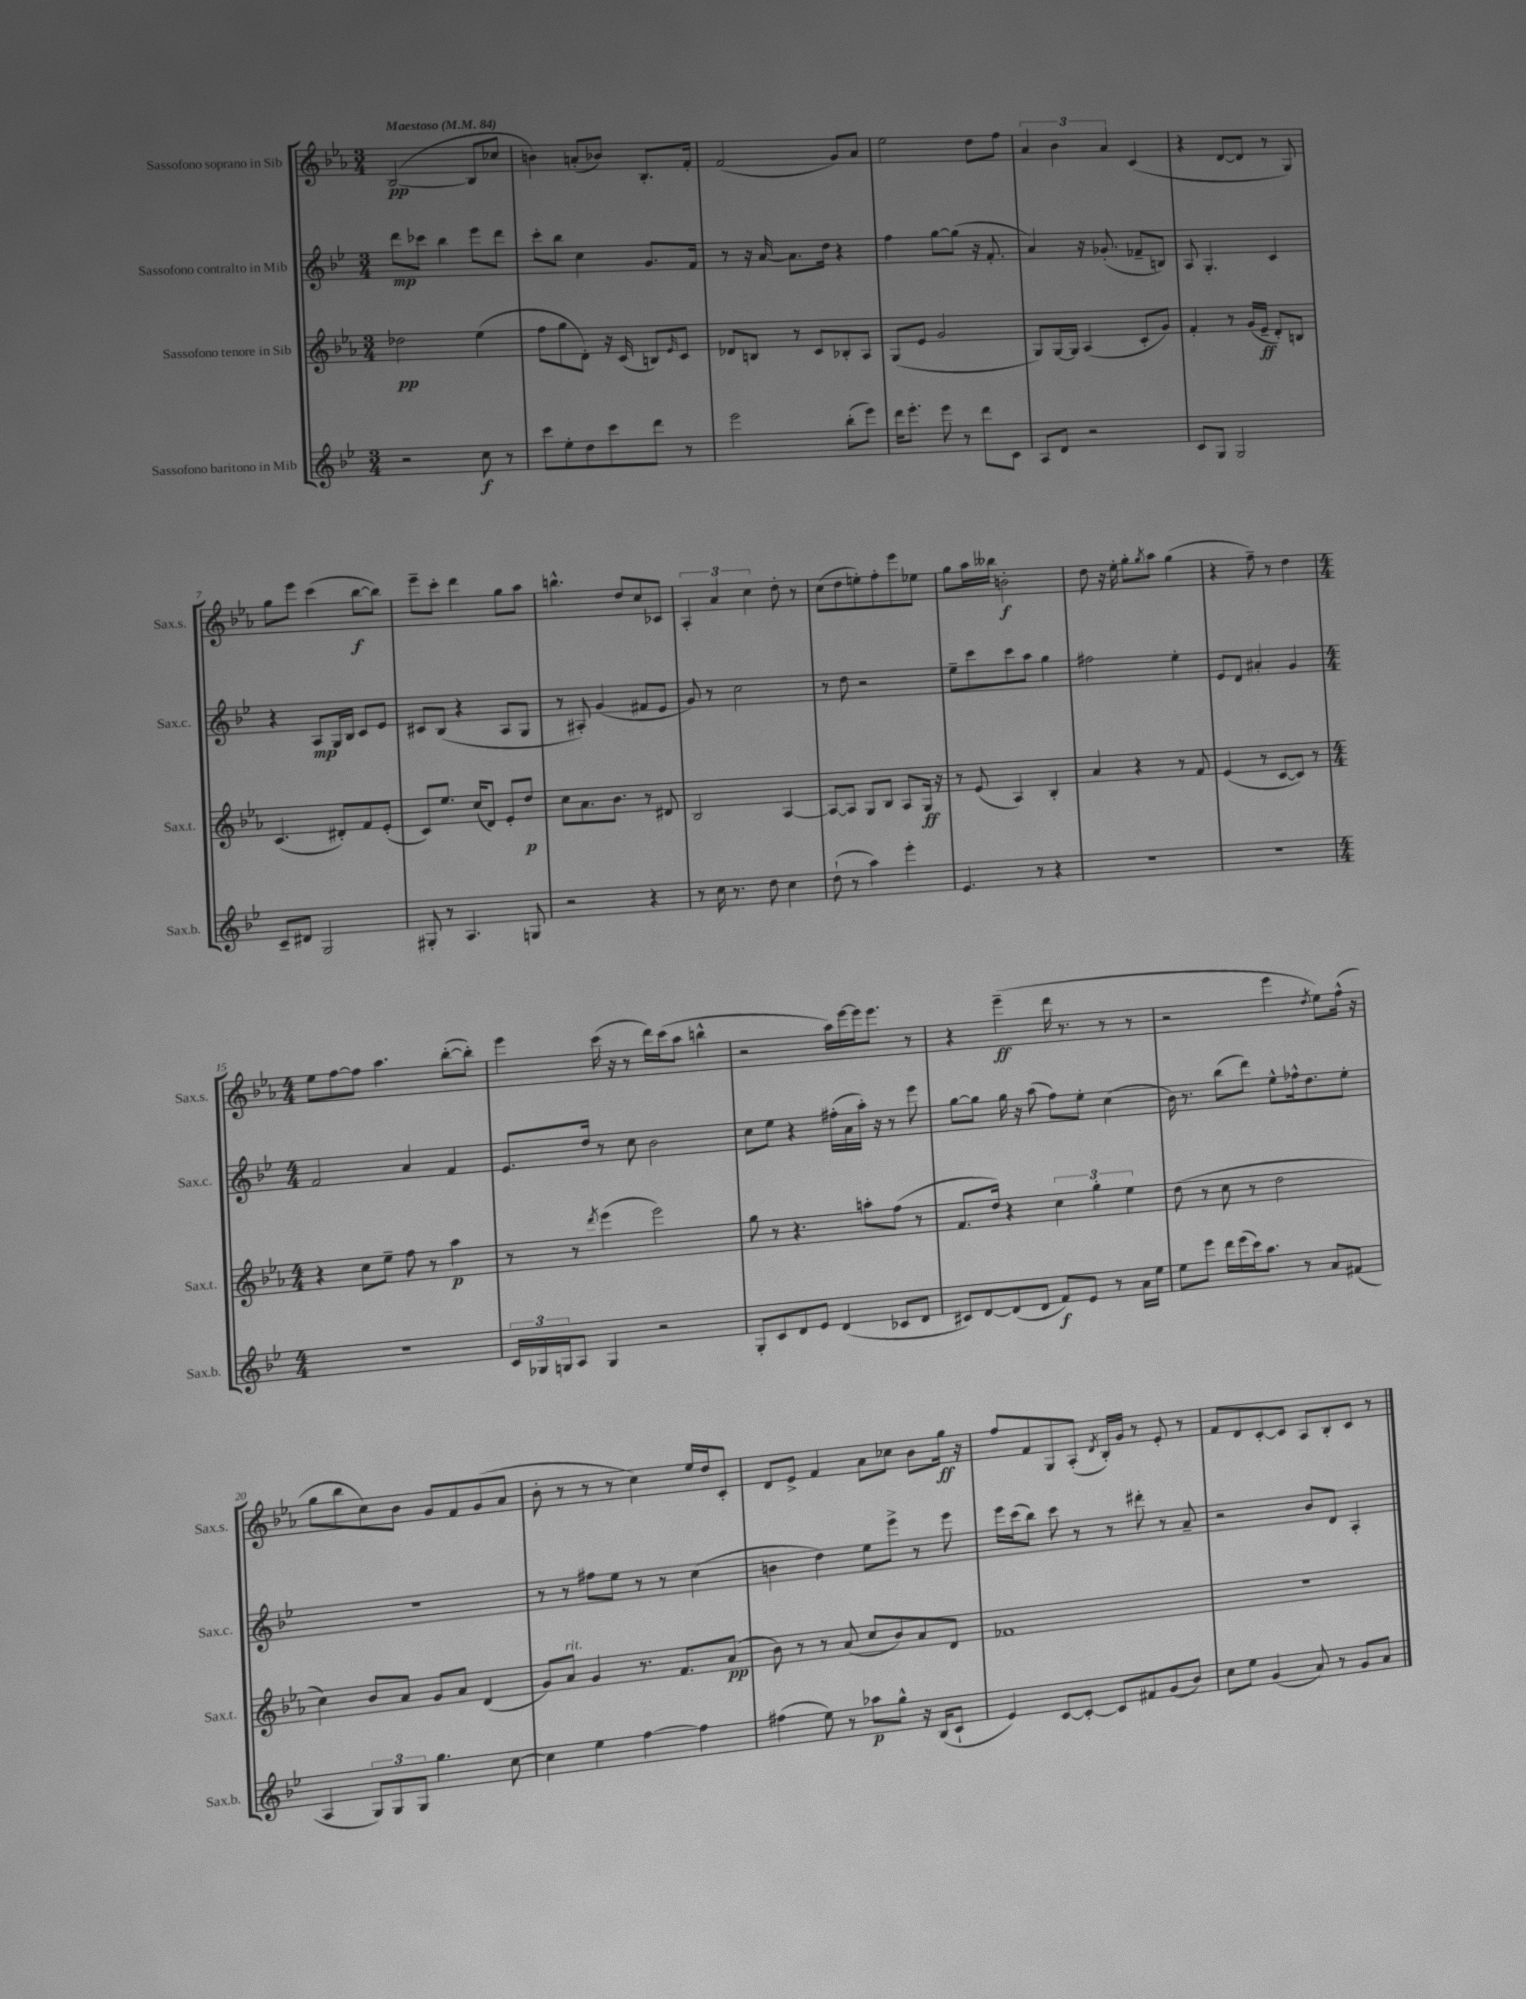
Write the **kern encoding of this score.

**kern	**kern	**kern	**kern
*staff4	*staff3	*staff2	*staff1
*clefG2	*clefG2	*clefG2	*clefG2
*k[b-e-]	*k[b-e-a-]	*k[b-e-]	*k[b-e-a-]
*M3/4	*M3/4	*M3/4	*M3/4
*MM84	*MM84	*MM84	*MM84
2r	2dd-	8ddd	([2B-
.	.	8ccc-	.
.	.	4bb-	.
8cc	(4ee-	8eee-	8B-]
8r	.	8ddd	8cc-
=	=	=	=
8ccc	8ff	8ccc'	4b)
8ee-'	8gg	8bb-	.
8dd	8d')	4cc	(8a'
8ccc	16r	.	8b-)
.	(16c	.	.
8ddd	8B)	8.g	8.B-'
.	16qqe-	.	.
8r	8c	.	.
.	.	16f	16f'
=	=	=	=
2eee-	8d-	8r	(2f
.	8B	16r	.
.	.	[16a	.
.	8r	8.a]	.
.	8c	.	.
.	.	16dd	.
(8bb-'	8B-'	4r	8g)
8eee-)	8A-	.	8a-
=	=	=	=
16ddd	(8G	4ff	2ee-
8.eee-'	.	.	.
.	8e-	.	.
8eee-	2g	[8gg	.
8r	.	(8gg]	.
8ddd	.	16r	8dd
.	.	8.f'	.
8c	.	.	8ff
=	=	=	=
8A	8G)	4a)	6a-
8d	[16G	.	.
.	.	.	6b-
.	16G]	.	.
2r	(4A-	16r	.
.	.	(8.g-'	.
.	.	.	6a-
.	8c'	8f-~	(4c
.	8g)	8B)	.
=	=	=	=
8c	4f'	8A	4r
8G	.	4.G'	.
2G	8r	.	[8d
.	(16g	.	8d]
.	16e-~	.	.
.	8d')	4c	8r
.	8B	.	8G)
=	=	=	=
8c~	(4.c	4r	8gg
8d#	.	.	8eee-
2G	.	8A	(4ccc
.	8d#')	16G	.
.	.	16B-	.
.	8f	8c	[8bb-
.	(8e-'	8e-	8bb-])
=	=	=	=
8G#'	8c)	8c#	8eee-~
8r	8.ee-	(8B-	8ccc'
4.A	.	4r	4ddd
.	(16cc	.	.
.	8d)	.	.
.	8e-'	8A	8gg
8G	8dd	8G	8aa-
=	=	=	=
2r	8cc	8r	4.bb^^
.	8.a-	8A#')	.
.	.	(4g	.
.	8.b-	.	.
.	.	.	8dd
4r	8r	8f#	8cc
.	8d#	8e-	8c-
=	=	=	=
8r	2B-	8g)	6A-'
16cc	.	8r	.
.	.	.	6a-
8.r	.	.	.
.	.	2cc	.
.	.	.	6cc
8dd	.	.	.
4cc	[4A-	.	8dd'
.	.	.	8r
=	=	=	=
(8dd`	8A-_	8r	(8cc
8r	8A-]	8dd	8dd
4aa)	8G	2r	8ee')
.	8B-	.	8ff'
4eee-'	8A-	.	8eee-
.	16G	.	8ee-
.	16r	.	.
=	=	=	=
4.e-	8r	8ee-~	8gg
.	(8e-	8ccc	16aa-
.	.	.	16bb--
.	4A-)	8ccc	2b'
8r	.	8aa	.
4r	4B-'	4gg	.
=	=	=	=
2.r	4a-	2ff#	8dd
.	.	.	16r
.	.	.	16ee-'
.	4r	.	8gg'
.	.	.	8qgg
.	.	.	8aa-
.	8r	4ee-'	(4gg
.	8f	.	.
=	=	=	=
2.r	(4e-	8e-	4r
.	.	8d	.
.	8r	4a#'	8ff~)
.	[8c	.	8r
.	8c])	4g	4dd
.	8r	.	.
=	=	=	=
*M4/4	*M4/4	*M4/4	*M4/4
1r	4r	2f	8ee-
.	.	.	[8ff
.	8cc	.	8ff]
.	8ee-~	.	4.aa-
.	8ff	4a	.
.	8r	.	.
.	4aa-	4f	([8bb-'
.	.	.	8bb-'])
=	=	=	=
24c	8r	8.e-	4eee-
24G-	.	.	.
24G	.	.	.
8A	8r	.	.
.	.	16dd	.
.	8qddd	.	.
4G	(4eee-	8r	(16ccc
.	.	.	16r
.	.	8cc	8r
2r	2eee-)	2b-	16ddd)
.	.	.	(16ccc
.	.	.	8aa-
.	.	.	4bb^^
=	=	=	=
8G'	8gg	8cc	2r
8c	8r	8ee-	.
8d	4.r	4r	.
8e-	.	.	.
(4d	.	(16ff#'	16aa-)
.	.	16a	[16eee-
.	8aa'	16aa')	16eee-]
.	.	16r	8.eee-
8c-	(8ff	8r	.
8d	8r	8eee-	8r
=	=	=	=
8c#)	8.f	[8gg	4r
[8d	.	8gg]	.
.	16dd)	.	.
(8d]	4r	16gg	(4eee-~
.	.	16r	.
8d	.	(8aa	.
8f)	6cc	8ff)	16ddd
.	.	.	8.r
8e-	.	8ee-'	.
.	6gg'	.	.
8r	.	(4cc	8r
.	6ee-	.	.
16a	.	.	8r
16ee-	.	.	.
=	=	=	=
8ee-	(8dd	16b-)	2r
.	.	8.r	.
8eee-	8r	.	.
16ddd	8cc	(8bb-	.
(16eee-	.	.	.
16ccc)	8r	8ddd)	.
8.aa	.	.	.
.	2dd	8ee-^^	4eee-
8r	.	16ff-^^	.
.	.	8.dd	.
.	.	.	8qdd
8a	.	.	8ee-)
(8f#	.	8ee-'	(16ff^^
.	.	.	16r
=	=	=	=
4A	4cc)	1r	8gg
.	.	.	8bb-
12G)	8b-	.	8cc)
12G	.	.	.
.	8a-	.	8b-
12G	.	.	.
4.gg	8g	.	8g
.	8a-	.	8f
.	(4d	.	(8g
[8cc	.	.	8a-
=	=	=	=
4cc]	8g)	8r	8b-'
.	8a-	8r	8r
4ee-	4g	8ff#	8r
.	.	8ee-	8r
[4ff	8.r	8r	4cc)
.	.	8r	.
.	8.f	.	.
4ff]	.	(4cc	16ee-
.	.	.	16dd
.	(8a-	.	8c'
=	=	=	=
(4ff#	8b-)	4b	8d
.	8r	.	8e-^
8ee-)	8r	4dd)	4f
8r	(8a-	.	.
8aa-	8cc	8ee-	8a-
8gg^^	8b-)	8eee-^	8cc-
16r	8a-	8r	8b-
(16B-	.	.	.
8c`	8d	8eee-	16gg
.	.	.	16r
=	=	=	=
4e-)	1f-	16eee-	8ff
.	.	(16ccc	.
.	.	8bb-)	8f
[8c	.	8ccc	8G
8c'_	.	8r	(8A-'
.	.	.	8qd
8c]	.	8r	16B-')
.	.	.	16g
8f#	.	8ddd#'	8r
(8g	.	8r	8e-'
8b-)	.	8a~	8r
=	=	=	=
8cc	1r	2r	8f
8ee-	.	.	8d
(4g	.	.	[8c'
.	.	.	8c]
8a)	.	8b-	8A-
8r	.	8d	8B-'
8g	.	4A'	8c
8a	.	.	8r
==	==	==	==
*-	*-	*-	*-
